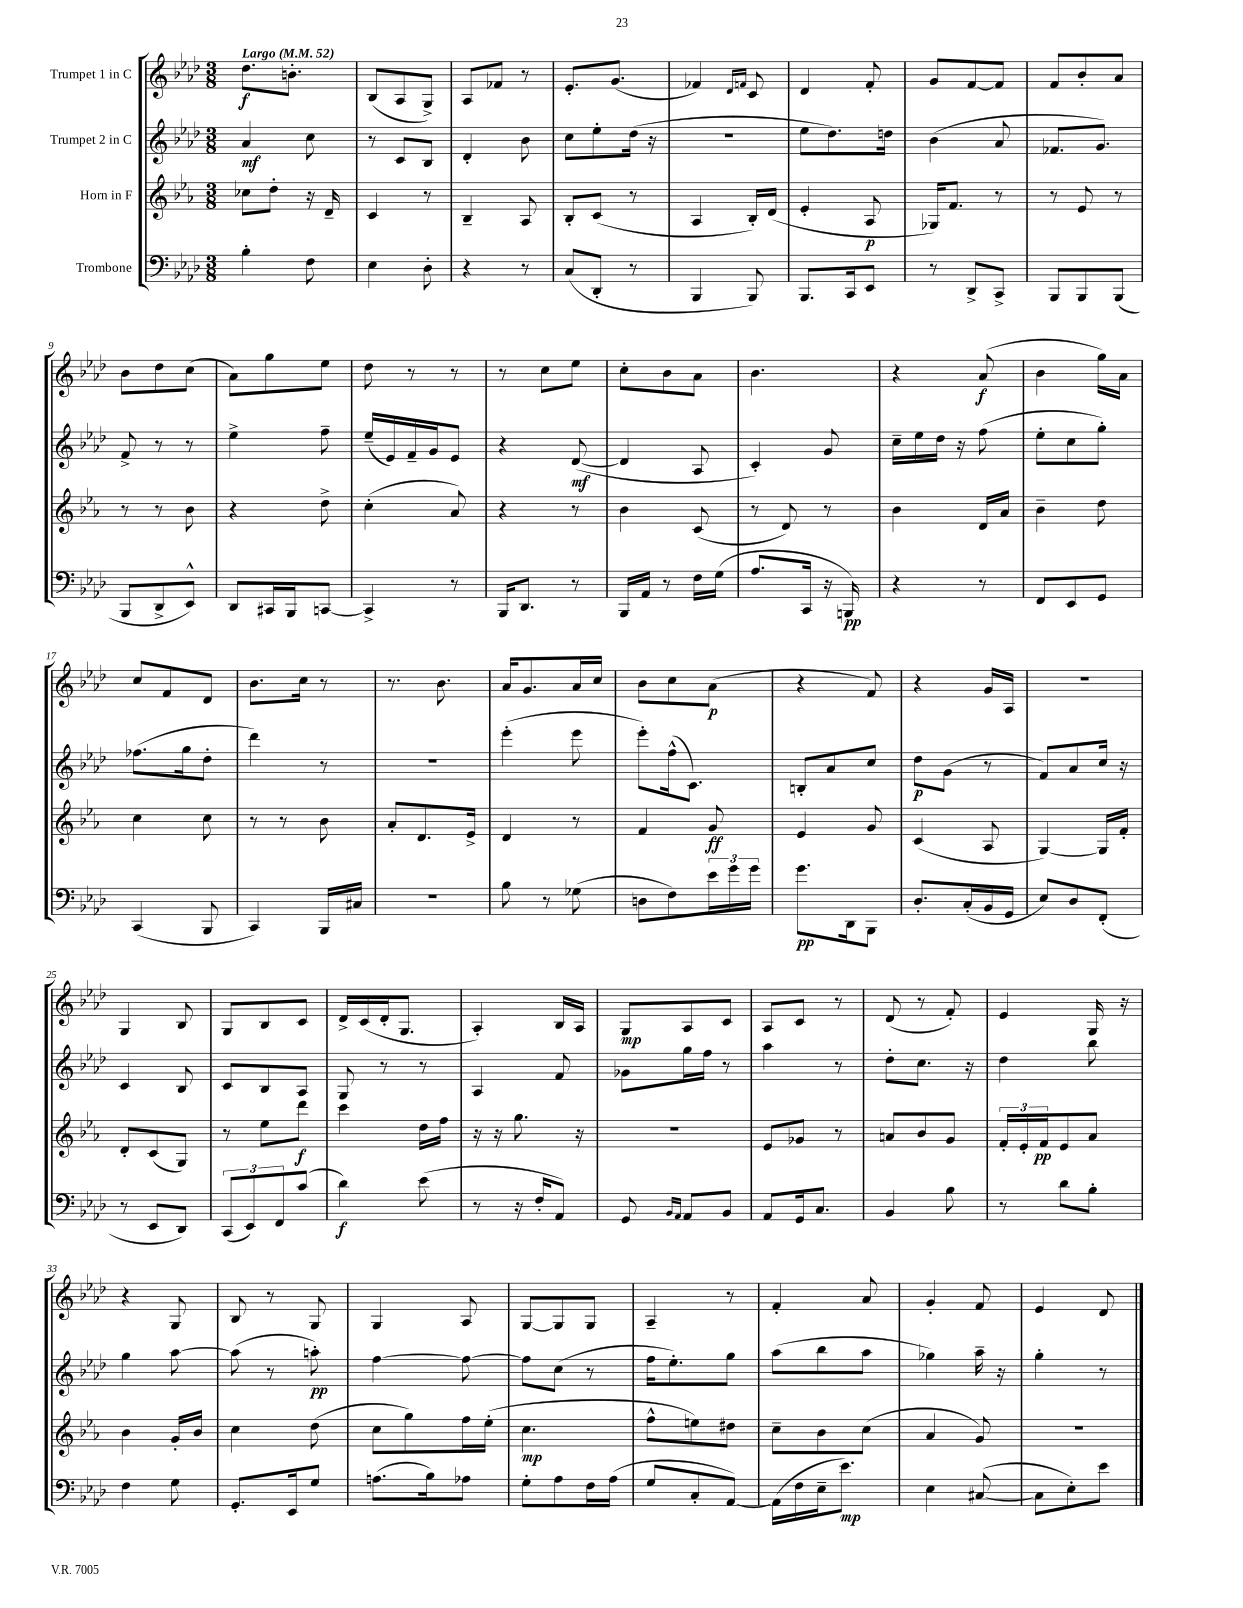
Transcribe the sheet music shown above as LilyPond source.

<<
\new StaffGroup <<
\new Staff = "s0" \with { instrumentName = "Trumpet 1 in C" } {
    \clef treble \key aes \major \numericTimeSignature \time 3/8 \tempo "Largo" 4 = 52
    des''8.\f b'8.-. |
    bes8( aes8 g8->) |
    aes8 fes'8 r8 |
    ees'8.-. g'8.( |
    fes'4) \grace { des'16 f'16 } c'8 |
    des'4 f'8-. |
    g'8 f'8~ f'8 |
    f'8 bes'8-. aes'8 |
    bes'8 des''8 c''8( |
    aes'8) g''8 ees''8 |
    des''8 r8 r8 |
    r8 c''8 ees''8 |
    c''8-. bes'8 aes'8 |
    bes'4. |
    r4 aes'8\f( |
    bes'4 g''16) aes'16 |
    c''8 f'8 des'8 |
    bes'8. c''16 r8 |
    r8. bes'8. |
    aes'16 g'8. aes'16 c''16 |
    bes'8 c''8 aes'8\p( |
    r4 f'8) |
    r4 g'16 aes16 |
    R4. |
    g4 bes8 |
    g8 bes8 c'8 |
    des'16-> c'16( des'16-. g8. |
    aes4-.) bes16 aes16 |
    g8\mp aes8 c'8 |
    aes8 c'8 r8 |
    des'8( r8 f'8-.) |
    ees'4 g16 r16 |
    r4 g8 |
    bes8 r8 g8 |
    g4 aes8 |
    g8~ g8 g8 |
    aes4-- r8 |
    f'4-. aes'8 |
    g'4-. f'8 |
    ees'4 des'8 \bar "|." |
}
\new Staff = "s1" \with { instrumentName = "Trumpet 2 in C" } {
    \clef treble \key aes \major \numericTimeSignature \time 3/8
    aes'4\mf c''8 |
    r8 c'8 bes8 |
    des'4-. bes'8 |
    c''8 ees''8-. des''16( r16 |
    R4. |
    ees''8 des''8.) d''16 |
    bes'4( aes'8 |
    fes'8. g'8.) |
    f'8-> r8 r8 |
    ees''4-> f''8-- |
    ees''16--( ees'16) f'16-- g'16 ees'8 |
    r4 des'8~\mf( |
    des'4 aes8 |
    c'4-.) g'8 |
    c''16-- ees''16 des''16 r16 f''8( |
    ees''8-. c''8 g''8-.) |
    fes''8.( g''16 des''8-. |
    des'''4) r8 |
    R4. |
    ees'''4-.( ees'''8 |
    ees'''8-.) f''16-^( c'8.) |
    b8-. aes'8 c''8 |
    des''8\p g'8( r8 |
    f'8) aes'8 c''16 r16 |
    c'4 bes8 |
    c'8 bes8 aes8 |
    g8 r8 r8 |
    aes4 f'8 |
    ges'8 g''16 f''16 r8 |
    aes''4 r8 |
    des''8-. c''8. r16 |
    des''4 bes''8 |
    g''4 aes''8~ |
    aes''8( r8 a''8-.\pp) |
    f''4~ f''8~ |
    f''8 c''8( r8 |
    f''16 ees''8.-.) g''8 |
    aes''8( bes''8 aes''8 |
    ges''4) aes''16-- r16 |
    g''4-. r8 \bar "|." |
}
\new Staff = "s2" \with { instrumentName = "Horn in F" } {
    \clef treble \key ees \major \numericTimeSignature \time 3/8
    ces''8 d''8-. r16 d'16-- |
    c'4 r8 |
    bes4-- aes8 |
    bes8-. c'8( r8 |
    aes4 bes16-.) d'16( |
    ees'4-. aes8\p |
    ges16) f'8. r8 |
    r8 ees'8 r8 |
    r8 r8 bes'8 |
    r4 d''8-> |
    c''4-.( aes'8) |
    r4 r8 |
    bes'4 c'8( |
    r8 d'8) r8 |
    bes'4 d'16 aes'16 |
    bes'4-- d''8 |
    c''4 c''8 |
    r8 r8 bes'8 |
    aes'8-. d'8. ees'16-> |
    d'4 r8 |
    f'4 g'8\ff |
    ees'4 g'8 |
    c'4( aes8 |
    g4~) g16 f'16-. |
    d'8-. c'8( g8) |
    r8 ees''8 d'''8\f |
    c'''4 d''16 f''16 |
    r16 r16 g''8. r16 |
    R4. |
    ees'8 ges'8 r8 |
    a'8 bes'8 g'8 |
    \tuplet 3/2 { f'16-. ees'16-. f'16\pp } ees'8 aes'8 |
    bes'4 g'16-. bes'16 |
    c''4 d''8( |
    c''8 g''8) f''16 ees''16-.( |
    c''4.\mp |
    f''8-^ e''8) dis''8 |
    c''8-- bes'8 c''8( |
    aes'4 g'8) |
    R4. \bar "|." |
}
\new Staff = "s3" \with { instrumentName = "Trombone" } {
    \clef bass \key aes \major \numericTimeSignature \time 3/8
    bes4-. f8 |
    ees4 des8-. |
    r4 r8 |
    c8( des,8-. r8 |
    bes,,4 bes,,8) |
    bes,,8. c,16 ees,8 |
    r8 des,8-> c,8-> |
    bes,,8 bes,,8 bes,,8( |
    bes,,8 des,8-> ees,8-^) |
    des,8 cis,16 bes,,16 c,8~ |
    c,4-> r8 |
    bes,,16 des,8. r8 |
    bes,,16 aes,16 r8 f16 g16( |
    aes8. c,16 r16 b,,16\pp) |
    r4 r8 |
    f,8 ees,8 g,8 |
    c,4( bes,,8 |
    c,4) bes,,16 cis16 |
    R4. |
    bes8 r8 ges8( |
    d8 f8) \tuplet 3/2 { ees'16 g'16 g'16 } |
    g'8.\pp des,16 bes,,8 |
    des8.-. c16-.( bes,16 g,16 |
    ees8) des8 f,8-.( |
    r8 ees,8 des,8) |
    \tuplet 3/2 { c,8( ees,8) f,8 } c'8( |
    des'4\f) ees'8( |
    r8 r16 f16-. aes,8) |
    g,8 \grace { bes,16 aes,16 } aes,8 bes,8 |
    aes,8 g,16 c8. |
    bes,4 bes8 |
    r8 des'8 bes8-. |
    f4 g8 |
    g,8.-. ees,16 g8 |
    a8.( bes16) aes8 |
    g8-. aes8 f16 aes16( |
    g8 c8-. aes,8~) |
    aes,16( f16 ees16-- ees'8.\mp) |
    ees4 cis8~( |
    cis8 ees8-.) ees'8 \bar "|." |
}
>>
>>
